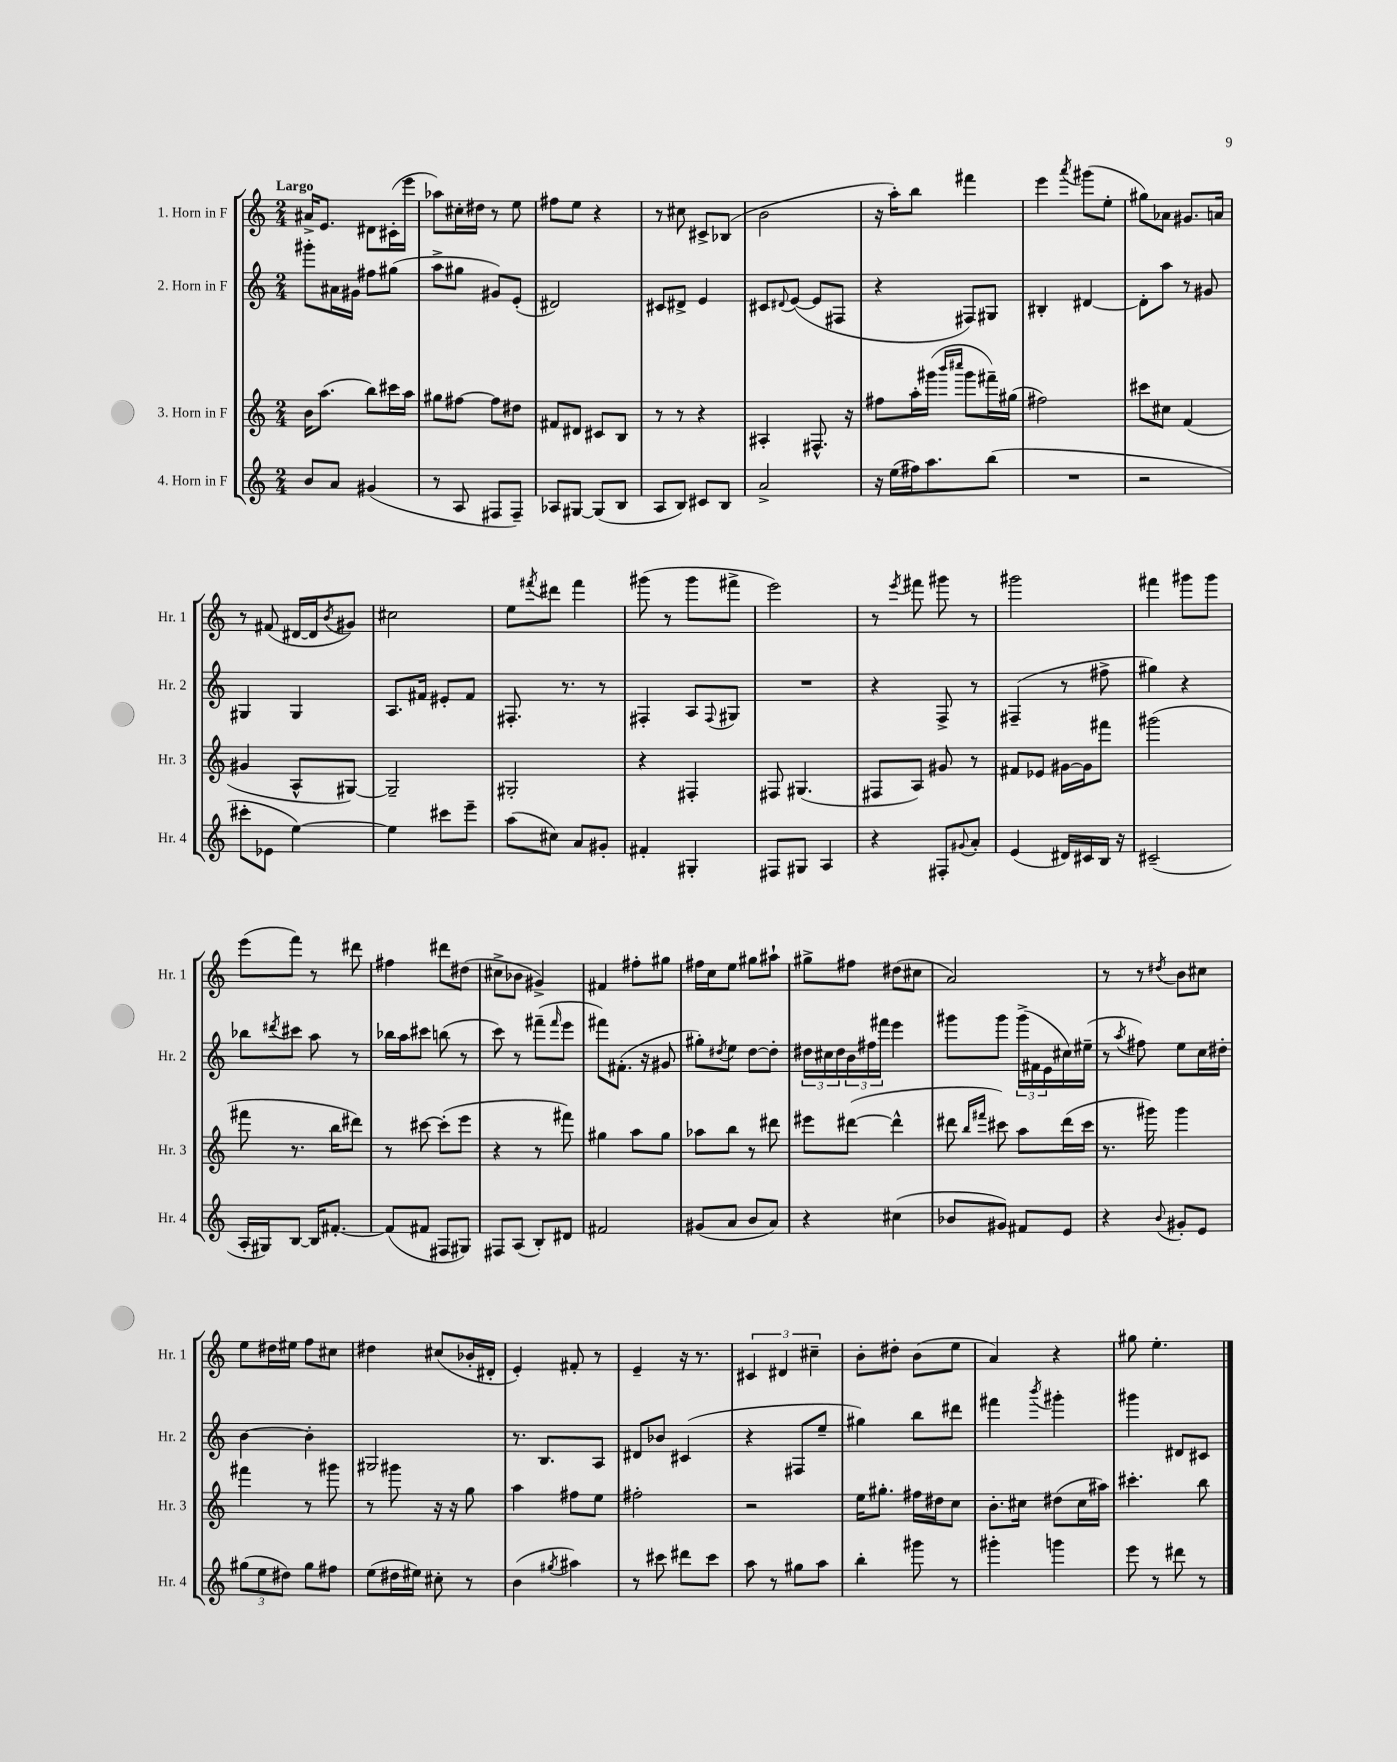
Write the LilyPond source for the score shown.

<<
\new StaffGroup <<
\new Staff = "s0" \with { instrumentName = "1. Horn in F" shortInstrumentName = "Hr. 1" } {
    \clef treble \key c \major \numericTimeSignature \time 2/4 \tempo "Largo"
    ais'16-> e'8. dis'8 cis'16-.( e'''16 |
    aes''8) cis''16-. dis''16 r8 e''8 |
    fis''8 e''8 r4 |
    r8 cis''8 cis'8-> bes8( |
    b'2 |
    r16 a''16-.) b''8 fis'''4 |
    e'''4 \acciaccatura { a'''8 } gis'''8( e''8-. |
    gis''8) aes'8 gis'8. a'16 |
    r8 fis'8( dis'16~ dis'16 \acciaccatura { b'8 } gis'8) |
    cis''2 |
    e''8 \acciaccatura { fis'''8 } dis'''8 fis'''4 |
    gis'''8( r8 gis'''8 fis'''8-> |
    e'''2) |
    r8 \acciaccatura { e'''8 } fis'''8 gis'''8 r8 |
    gis'''2 |
    fis'''4 gis'''8 gis'''8 |
    e'''8( f'''8) r8 dis'''8 |
    fis''4 dis'''8 dis''8( |
    cis''8-> bes'8 gis'4->) |
    fis'4 fis''8-. gis''8 |
    fis''16 c''16 e''8 gis''8 ais''8-! |
    gis''8-> fis''8 dis''8( cis''8 |
    a'2) |
    r8 r8 \acciaccatura { dis''8 } b'8 cis''8 |
    e''8 dis''16 eis''16 f''8 cis''8 |
    dis''4 cis''8( bes'16-. dis'16-. |
    e'4-.) fis'8-. r8 |
    e'4-- r16 r8. |
    \tuplet 3/2 { cis'4 dis'4 cis''4-- } |
    b'8-. dis''8-. b'8( e''8 |
    a'4) r4 |
    gis''8 e''4.-. \bar "|." |
}
\new Staff = "s1" \with { instrumentName = "2. Horn in F" shortInstrumentName = "Hr. 2" } {
    \clef treble \key c \major \numericTimeSignature \time 2/4
    gis'''8-. ais'16 gis'16 fis''8 gis''8( |
    a''8-> gis''8 gis'8) e'8-.( |
    dis'2) |
    cis'8 dis'8-> e'4 |
    cis'8 \appoggiatura { dis'8 } e'8~( e'8 fis8 |
    r4 fis8) gis8 |
    bis4-. dis'4~ |
    dis'8-. a''8 r8 gis'8 |
    gis4 gis4 |
    a8. fis'16 eis'8-. fis'8 |
    fis8.-. r8. r8 |
    fis4-. a8 \appoggiatura { fis8 } gis8 |
    R2 |
    r4 f8-> r8 |
    fis4--( r8 fis''8-> |
    gis''4) r4 |
    bes''8 \acciaccatura { dis'''8 } cis'''8 a''8 r8 |
    bes''16 a''16 cis'''8 b''8( r8 |
    c'''8) r8 fis'''8--( \grace { fis'''16 } e'''8 |
    fis'''8) fis'8.-.( r16 gis'8 |
    gis''8-.) \acciaccatura { dis''8 } e''8 dis''8~ dis''8-. |
    \tuplet 3/2 { dis''16 cis''16 dis''16 } \tuplet 3/2 { b'16 fis''16 fis'''16 } e'''4 |
    gis'''8 gis'''8 \tuplet 3/2 { gis'''16->( fis'16 e'16 } cis''16) eis''16--( |
    r8 \acciaccatura { a''8 } fis''8) e''8 c''16 dis''16-. |
    b'4~ b'4-. |
    gis2 |
    r8. b8. a8 |
    dis'8 bes'8 cis'4( |
    r4 fis8 e''8-- |
    gis''4) b''8 dis'''8 |
    fis'''4 \acciaccatura { b'''8 } gis'''4-. |
    gis'''4 dis'8 cis'8 \bar "|." |
}
\new Staff = "s2" \with { instrumentName = "3. Horn in F" shortInstrumentName = "Hr. 3" } {
    \clef treble \key c \major \numericTimeSignature \time 2/4
    b'16 a''8.( b''8) cis'''16 a''16 |
    gis''8 fis''8~ fis''8 dis''8 |
    fis'8 dis'8 cis'8 b8 |
    r8 r8 r4 |
    ais4-. fis8.-^ r16 |
    fis''8 a''16-. gis'''16( \grace { b'''16 cis''''16 } gis'''8 fis'''16--) gis''16( |
    fis''2) |
    cis'''8 cis''8 f'4( |
    gis'4 a8-^ gis8~) |
    gis2-- |
    gis2-. |
    r4 fis4-. |
    fis8 gis4.( |
    fis8 a8) gis'8 r8 |
    fis'8 ees'8 gis'16~ gis'16 fis'''8 |
    gis'''2( |
    fis'''8 r8. b''16 dis'''8) |
    r8 cis'''8~ cis'''8-.( e'''8 |
    r4 r8 fis'''8) |
    gis''4 a''8 gis''8 |
    aes''8 b''8 r8 dis'''8 |
    eis'''8 dis'''8~( dis'''4-^ |
    dis'''8 \grace { b''16 fis'''16 } cis'''8) a''8 dis'''16( cis'''16 |
    r8. gis'''16) gis'''4 |
    fis'''4 r8 gis'''8 |
    r8 gis'''8 r16 r16 g''8 |
    a''4 fis''8 e''8 |
    fis''2-. |
    r2 |
    e''16 gis''8.-. fis''16 dis''16 c''8 |
    b'8.-. cis''16 dis''8( cis''16 ais''16) |
    cis'''4.-. b''8 \bar "|." |
}
\new Staff = "s3" \with { instrumentName = "4. Horn in F" shortInstrumentName = "Hr. 4" } {
    \clef treble \key c \major \numericTimeSignature \time 2/4
    b'8 a'8 gis'4( |
    r8 a8 fis8 fis8--) |
    aes8 gis8~ gis8( b8 |
    a8 b8) cis'8 b8 |
    a'2-> |
    r16 e''16( fis''16) a''8. b''8( |
    R2 |
    r2 |
    cis'''8-. ees'8 e''4~) |
    e''4 cis'''8 e'''8-- |
    a''8( cis''8) a'8 gis'8-. |
    fis'4-. gis4-. |
    fis8 gis8 a4 |
    r4 fis8-. \appoggiatura { gis'8 } a'8-. |
    e'4( dis'16) cis'16 b16 r16 |
    cis'2--( |
    a16-. gis16) b8~ b16 fis'8.~-. |
    fis'8( fis'8 fis8 gis8) |
    fis8 a8( b8-.) dis'8 |
    fis'2 |
    gis'8( a'8 b'8 a'8) |
    r4 cis''4( |
    bes'8 gis'8) fis'8 e'8 |
    r4 \appoggiatura { b'8 } gis'8-. e'8 |
    \tuplet 3/2 { gis''8( e''8 dis''8) } gis''8 fis''8 |
    e''8( dis''16 eis''16) cis''8-. r8 |
    b'4( \acciaccatura { gis''8 } ais''4) |
    r8 cis'''8 dis'''8 cis'''8 |
    a''8 r8 gis''8 a''8 |
    b''4-. gis'''8 r8 |
    gis'''4-. g'''4 |
    e'''8 r8 dis'''8 r8 \bar "|." |
}
>>
>>
\layout { \context { \Score \remove "Bar_number_engraver" } }
